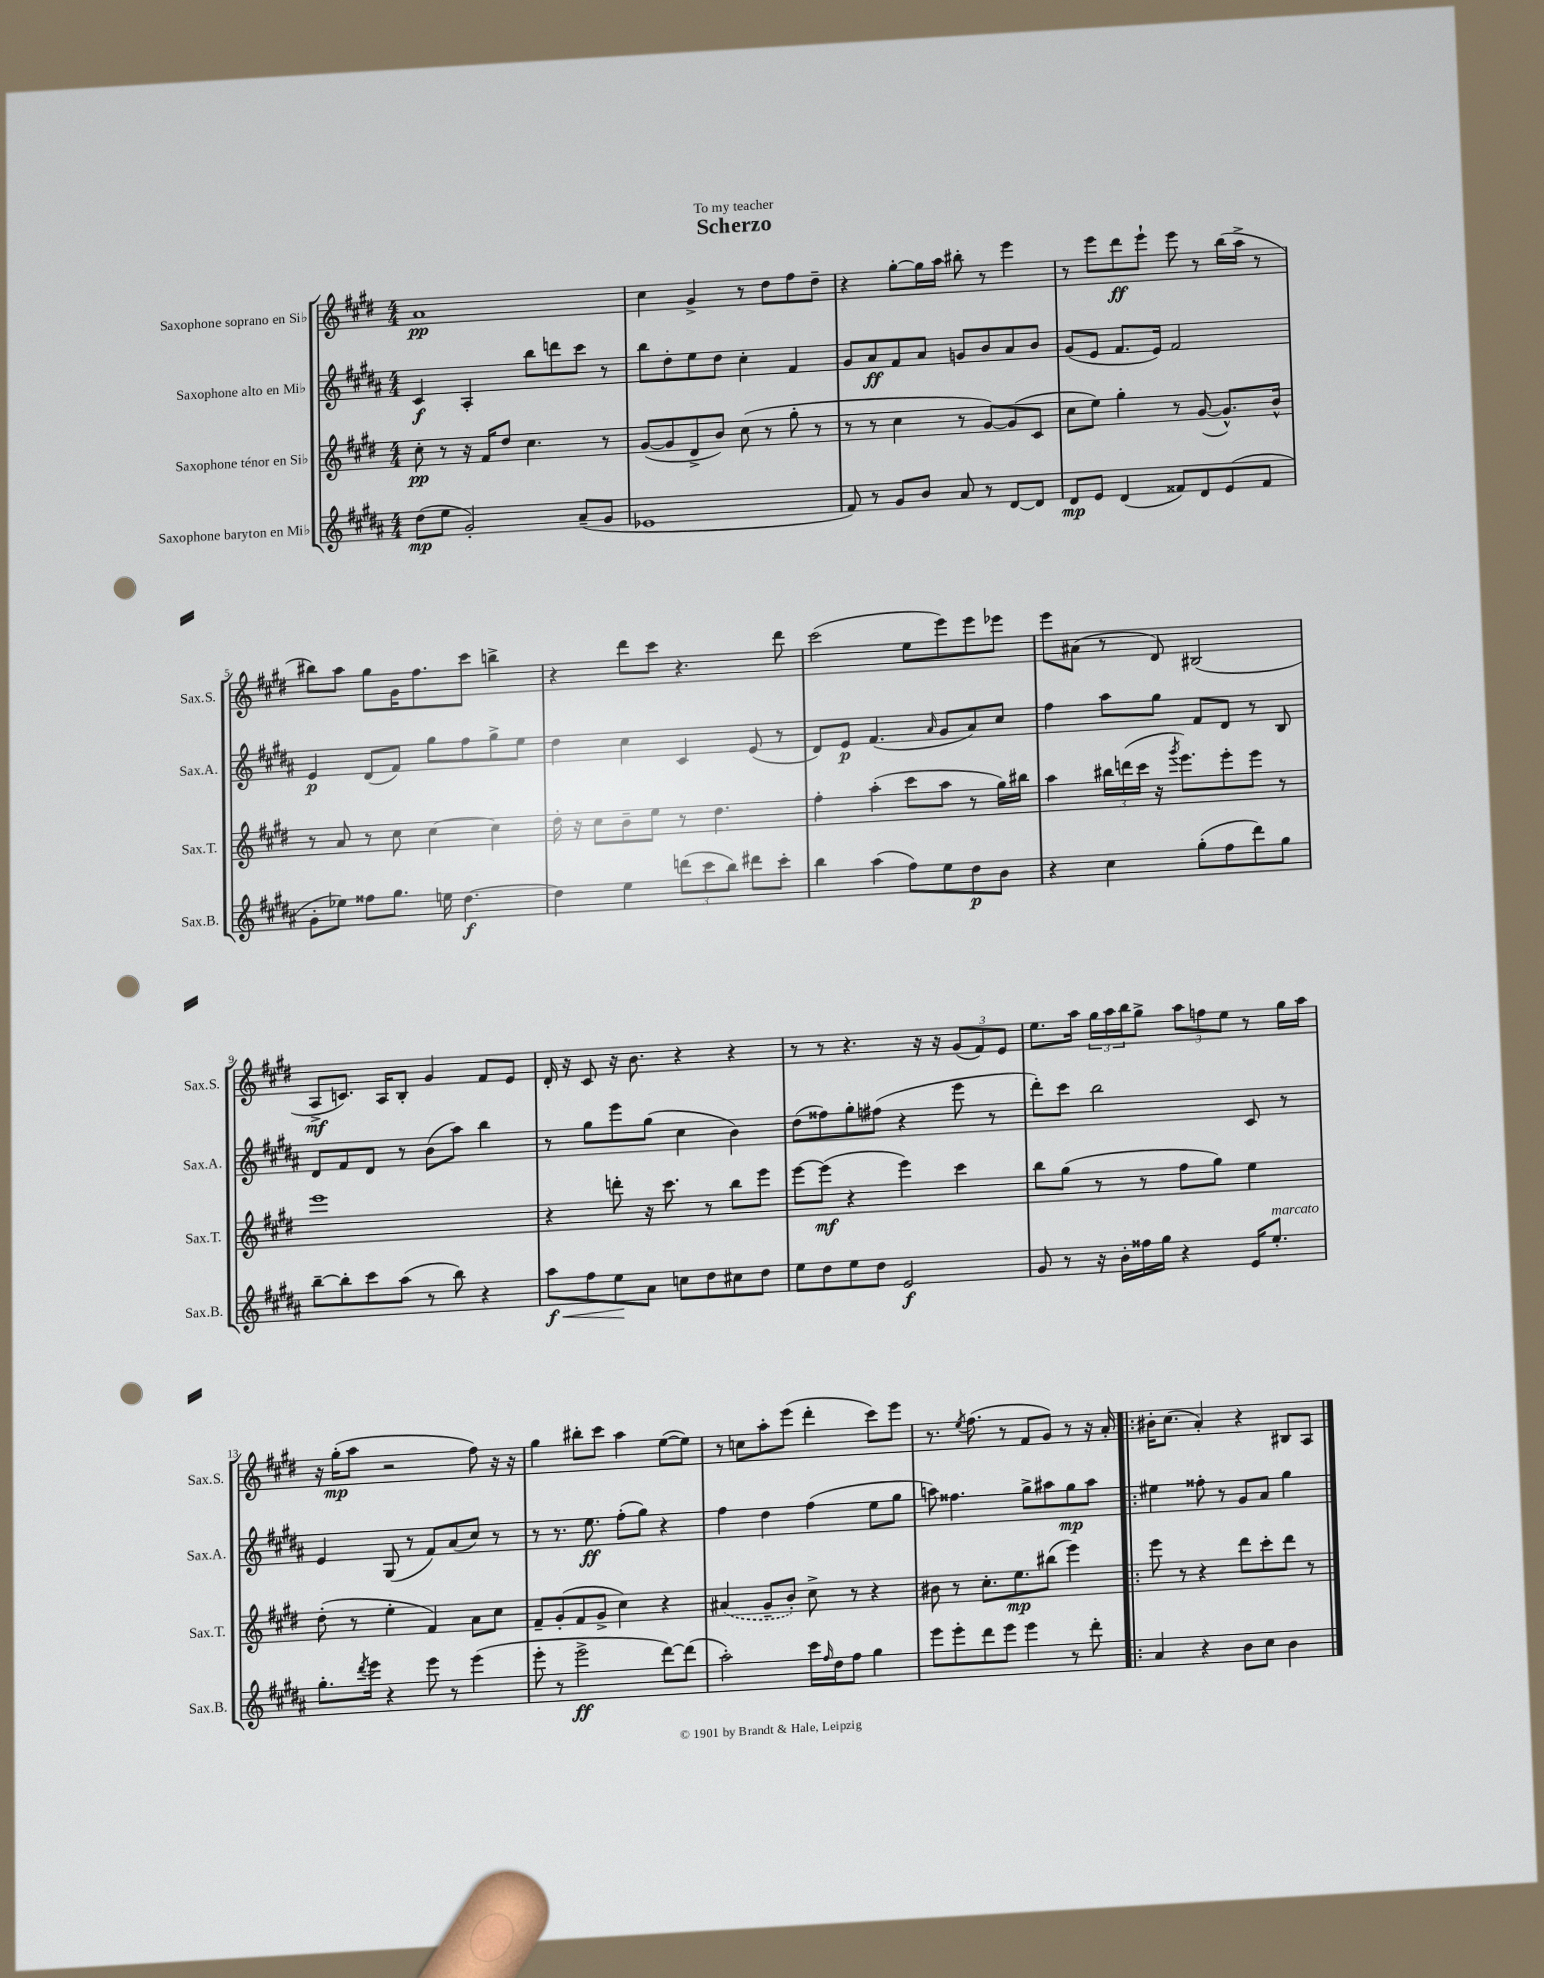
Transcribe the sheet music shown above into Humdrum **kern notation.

**kern	**kern	**kern	**kern
*staff4	*staff3	*staff2	*staff1
*clefG2	*clefG2	*clefG2	*clefG2
*k[f#c#g#d#a#]	*k[f#c#g#d#]	*k[f#c#g#d#a#]	*k[f#c#g#d#]
*M4/4	*M4/4	*M4/4	*M4/4
(8dd#	8cc#'	4c#	1a
8ee	8r	.	.
2g#')	16r	4A#'	.
.	16f#	.	.
.	8dd#	.	.
.	4.cc#	8bb	.
.	.	8ddd	.
(8a#~	.	8ccc#	.
8g#	8r	8r	.
=	=	=	=
1e-	([8g#	8bb	4cc#
.	8g#]	8dd#'	.
.	8d#^	8ee	4g#^
.	8b)	8dd#	.
.	(8cc#	4cc#'	8r
.	8r	.	8dd#
.	8gg#'	4f#	8ff#
.	8r	.	8dd#~
=	=	=	=
8f#)	8r	8g#	4r
8r	8r	8a#	.
8g#	4cc#	8f#	[8gg#'
8b	.	8a#	16gg#]
.	.	.	16aa
8a#	8r	8g	8bb#'
8r	[8g#)	8b	8r
[8d#	(8g#]	8a#	4eee
8d#]	8c#	8b	.
=	=	=	=
8d#	8cc#	(8g#	8r
8e	8ee)	8e	8eee
(4d#	4gg#'	8.f#	8ddd#
.	.	.	8eee`
.	.	16e)	.
8f##)	8r	2f#	8eee
8d#	([8g#	.	8r
(8e	8.g#^^])	.	(16bb
.	.	.	16aa^
8f##	.	.	8r
.	16b^^	.	.
=	=	=	=
8g#'	8r	4e	8bb#)
8ee-)	8a	.	8aa
8ff##	8r	(8d#	8gg#
8.gg#	8cc#	8f#)	16g#
.	.	.	8.ff#
.	[4cc#	8gg#	.
16ee	.	.	.
[4.dd#	.	8ff#	8ccc#
.	4cc#]	8gg#^	4bb^
.	.	8ee	.
=	=	=	=
4dd#]	16dd#'	4dd#	4r
.	16r	.	.
.	8cc#	.	.
4ee	8b~	4cc#	8ddd#
.	8ee	.	8ccc#
(12ddd	8r	4c#	4.r
12ccc#	.	.	.
.	4.dd#	.	.
12bb)	.	.	.
8ddd#	.	(8e	.
8ccc#'	.	8r	8ddd#
=	=	=	=
4bb	4ff#'	8d#)	(2ccc#
.	.	8e	.
(4aa#	(4aa'	(4.f#	.
8ff#)	8ccc#	.	8ee
.	.	16qqa#	.
8ee	8aa	8g#	8eee)
8dd#	8r	8a#)	8eee
8b	16gg#)	8cc#	8eee-
.	16bb#	.	.
=	=	=	=
4r	4aa	4ff#	8eee
.	.	.	(8a#
4cc#	24bb#	8aa#	8r
.	(24ddd	.	.
.	24ccc#	.	.
.	16r	8gg#	8d#)
.	8qggg#	.	.
.	8.eee)	.	.
(8gg#'	.	8f#	(2B#
8ff#	8eee'	8d#	.
8ddd#)	8eee	8r	.
8gg#	8r	8B	.
=	=	=	=
[8bb~	1eee	8d#	8A^
8bb']	.	8f#	8.c)
8ccc#	.	8d#	.
.	.	.	16A
(8aa#	.	8r	8B'
8r	.	(8b	4g#
8bb)	.	8aa#)	.
4r	.	4bb	8f#
.	.	.	8e
=	=	=	=
8aa#	4r	8r	16d#'
.	.	.	16r
8ff#	.	8gg#	8c#
8ee	8ddd'	8eee	16r
.	.	.	8.b
8a#	16r	(8gg#	.
.	8.ccc#	.	.
8cc	.	4cc#	4r
8dd#	8r	.	.
8cc#	8bb	4b)	4r
8dd#	8eee	.	.
=	=	=	=
8ee	[8eee	(8dd#	8r
8dd#	(8eee]	8ff##)	8r
8ee	4r	8gg#'	4.r
8dd#	.	(8ff#	.
2e	4eee)	4r	.
.	.	.	16r
.	.	.	16r
.	4ccc#	8eee	(12g#
.	.	.	12f#)
.	.	8r	.
.	.	.	12e
=	=	=	=
8g#	8bb	8ddd#')	8.ee
8r	(8gg#	8ccc#	.
.	.	.	16aa
16r	8r	2bb	24gg#
.	.	.	24aa
16b'	.	.	.
.	.	.	24bb
16ff##	8r	.	8gg#^
16gg#	.	.	.
4r	8ff#	.	12aa
.	.	.	12ff
.	8gg#)	.	.
.	.	.	12ee
16e	4ee	8c#	8r
8.ee'	.	.	.
.	.	8r	16gg#
.	.	.	16aa
=	=	=	=
8.gg#'	(8dd#'	4e	16r
.	.	.	(16gg#'
.	8r	.	8aa
8qddd#	.	.	.
16eee	.	.	.
4r	4ee'	(8G#	2r
.	.	8r	.
8eee	4f#)	8f#)	.
8r	.	(8a#	.
(4eee	8a	8cc#)	8ff#)
.	8cc#	8r	16r
.	.	.	16r
=	=	=	=
8eee'	8f#~	8r	4gg#
8r	(8g#'	8.r	.
2eee^	8f#	.	8bb#'
.	.	8.ee	.
.	8g#^	.	8ccc#
.	4cc#)	(8ff#'	4aa
.	.	8gg#)	.
[8ddd#)	4r	4r	([8ee
(8ddd#]	.	.	8ee])
=	=	=	=
2aa#')	(4a#	4ff#	8r
.	.	.	8cc
.	8g#~	4dd#	8aa'
.	8b')	.	(8eee
16ccc#	8cc#^	(4ff#	4ddd#'
16qqff#	.	.	.
16dd#	.	.	.
8ff#	8r	.	.
4gg#	4r	8ee	8ccc#)
.	.	8gg#	8eee
=	=	=	=
8eee	8b#	8aa)	8.r
8eee'	8r	4.ff##	.
.	.	.	8qee
.	.	.	(8.ff#
8ddd#	8.cc#'	.	.
8eee	.	.	8r
.	8.ee	.	.
4eee	.	8gg#^	8f#
.	(8bb#	8aa#	8g#)
8r	4eee)	8gg#	8r
8ddd#'	.	8aa#	16r
.	.	.	16a'
=!|:	=!|:	=!|:	=!|:
4a#	8eee	4ee#	16b#'
.	.	.	(8.cc#
.	8r	.	.
4r	4r	8ff##'	4a')
.	.	8r	.
8b	8ddd#	8g#	4r
8cc#	8ccc#'	8a#	.
4b	8ddd#	4gg#	8B#
.	8r	.	8A
==	==	==	==
*-	*-	*-	*-
